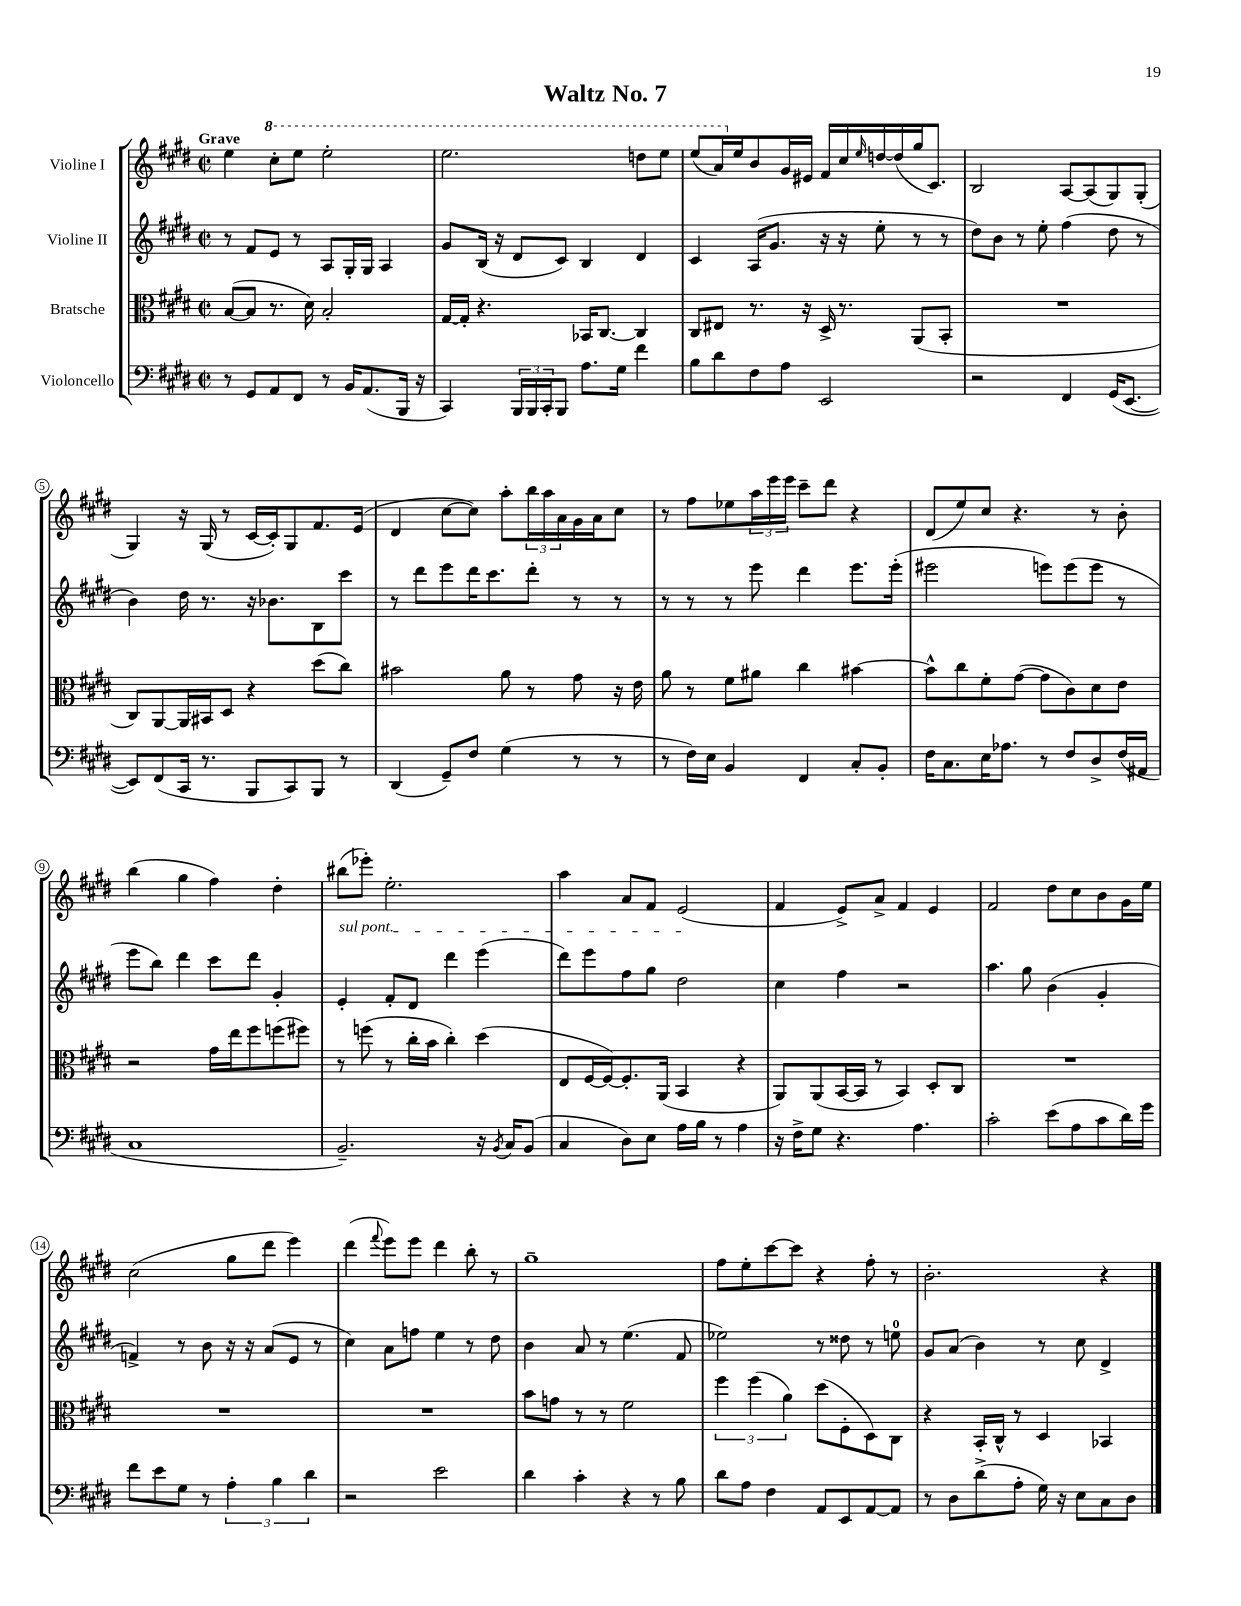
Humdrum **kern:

**kern	**kern	**kern	**kern
*staff4	*staff3	*staff2	*staff1
*clefF4	*clefC3	*clefG2	*clefG2
*k[f#c#g#d#]	*k[f#c#g#d#]	*k[f#c#g#d#]	*k[f#c#g#d#]
*M2/2	*M2/2	*M2/2	*M2/2
*met(c|)	*met(c|)	*met(c|)	*met(c|)
8r	([8B/L	8r	4ee\
8GG#/L	8B/]J	8f#/L	.
8AA/	8.r	8e/J	8ccc#'\L
8FF#/J	.	8r	8eee\J
.	16d#\)	.	.
8r	2B'/	8A/L	2eee'\
16BB/LK	.	16G#'/L	.
(8.AA/	.	16G#/JJ	.
.	.	4A/	.
16BBB/Jk	.	.	.
16r	.	.	.
=	=	=	=
4CC#/)	[16G#/LL	8g#/L	2.eee\
.	16G#'/]JJ	.	.
.	4.r	(16B/Jk	.
.	.	16r	.
24BBB/LL	.	8d#/L	.
24BBB/	.	.	.
24CC#'/J	.	.	.
8BBB/J	.	8c#/J)	.
8.A\L	16BB-/LK	4B/	.
.	[8.C#/J	.	.
16G#\Jk	.	.	.
4f#\	4C#/]	4d#/	8ddd\L
.	.	.	8eee\J
=	=	=	=
8B\L	8C#/L	4c#/	(8eee/L
8d#\	8E#/J	.	16aa/L)
.	.	.	16ee/J
8F#\	8.r	(16A/LK	8b/
.	.	8.g#/J	.
8A\J	.	.	16g#/L
.	16r	.	16e#/JJ
2EE/	16D#^/	16r	16f#/LL
.	8.r	16r	16cc#/
.	.	.	16qqee/
.	.	8ee'\	[16dd/
.	.	.	(16dd/]
.	(8AA/L	8r	16gg#/J
.	.	.	8.c#/J)
.	8BB'/J	8r	.
=	=	=	=
2r	1r	8dd#\L)	2B/
.	.	8b\J	.
.	.	8r	.
.	.	8ee'\	.
4FF#/	.	(4ff#\	[8A/L
.	.	.	(8A/]
(16GG#/LK	.	8dd#\	8G#/)
[8.EE/J	.	.	.
.	.	8r	(8G#'/J
=	=	=	=
8EE/]L)	8C#/L)	4b\)	4G#/)
(8FF#/	[8AA/	.	.
16CC#/Jk	16AA/]L	16dd#\	16r
8.r	16BB#/J	8.r	(16G#/
.	8D#/J	.	8r
8BBB/L	4r	16r	[16c#/LL
.	.	8.b-\L	16c#'/]J)
8CC#/)	.	.	8G#/
8BBB/J	(8dd#\L	8B\	8.f#/
8r	8cc#\J)	8ccc#\J	.
.	.	.	(16e/Jk
=	=	=	=
(4DD#/	2b#\	8r	4d#/
.	.	8ddd#\L	.
8GG#~/L)	.	8eee\	[8cc#\L
8F#/J	.	16ddd#\K	8cc#\]J)
.	.	8.ccc#\	.
(4G#\	8a\	.	8aa'\L
.	8r	8ddd#'\J	24bb\L
.	.	.	24aa\
.	.	.	24a\
8r	8g#\	8r	16g#\
.	.	.	16a\J
8r	16r	8r	8cc#\J
.	16e\	.	.
=	=	=	=
8r	8a\	8r	8r
16F#\LL)	8r	8r	8ff#\L
16E\JJ	.	.	.
4BB/	8f#\L	8r	8ee-\
.	8a#\J	8eee\	24aa\L
.	.	.	24eee\
.	.	.	24eee\JJ
4FF#/	4cc#\	4ddd#\	8ccc#~\L
.	.	.	8ddd#\J
8C#'/L	[4b#\	8.eee\L	4r
8BB'/J	.	.	.
.	.	(16eee'\Jk	.
=	=	=	=
16F#\LK	8b#^^\]L	2eee#\	(8d#/L
8.C#\	.	.	.
.	8cc#\	.	8ee/)
16E\K	8f#'\	.	8cc#/J
8.A-\J	.	.	.
.	([8g#\J	.	4.r
8r	8g#\]L	8eee\L)	.
8F#/L	8c#\)	(8eee\	.
8D#^/	8d#\	8eee\J	8r
(16F#/L	8e\J	8r	8b'\
16AA#/JJ	.	.	.
=	=	=	=
1C#	2r	8eee\L	(4bb\
.	.	8bb\J)	.
.	.	4ddd#\	4gg#\
.	16g#\LL	8ccc#\L	4ff#\)
.	16ee\J	.	.
.	8ff#\	8ddd#\J	.
.	(8ff\	4g#'/	4dd#'\
.	8ff#\J)	.	.
=	=	=	=
2.BB~/)	8r	4e'/	(8bb#\L
.	(8ff\	.	8eee-'\J)
.	8r	8f#'/L	2.ee'\
.	16cc#'\LL	8d#/J	.
.	16b\JJ	.	.
.	4cc#'\)	4ddd#\	.
16r	(4dd#\	(4eee\	.
8qBB/	.	.	.
16C#/LK	.	.	.
(8BB/J	.	.	.
=	=	=	=
4C#/	8E/L	8ddd#\L)	4aa\
.	[16F#/L	8eee\	.
.	16F#/_J)	.	.
8D#\L)	8.F#'/]	8ff#\	8a/L
8E\J	.	8gg#\J	8f#/J
.	(16AA/Jk	.	.
16A\LL	4BB/	2dd#\	(2e/
16B\JJ	.	.	.
8r	.	.	.
4A\	4r	.	.
=	=	=	=
16r	8AA/L)	4cc#\	4f#/
16F#^\LK	.	.	.
8G#\J	(8AA/	.	.
4.r	[16BB/L	4ff#\	8e^/L)
.	16BB/]JJ	.	.
.	8r	.	8a^/J
.	4BB/)	2r	4f#/
4.A\	.	.	.
.	8D#'/L	.	4e/
.	8C#/J	.	.
=	=	=	=
2c#'\	1r	4.aa\	2f#/
.	.	8gg#\	.
(8e\L	.	(4b\	8dd#\L
8A\	.	.	8cc#\
8c#\	.	4g#'/	8b\
16d#\L)	.	.	16g#\L
16g#\JJ	.	.	16ee\JJ
=	=	=	=
8f#\L	1r	4f^/)	(2cc#\
8e\	.	.	.
8G#\J	.	8r	.
8r	.	8b\	.
6A'\	.	16r	8gg#\L
.	.	16r	.
.	.	(8a/L	8ddd#\J
6B\	.	.	.
.	.	8e/J	4eee\)
6d#\	.	.	.
.	.	8r	.
=	=	=	=
2r	1r	4cc#\)	(4ddd#\
.	.	.	8qqfff#/
.	.	8a\L	8eee\L)
.	.	8ff\J	8eee\J
2e\	.	4ee\	4ddd#\
.	.	8r	8bb'\
.	.	8dd#\	8r
=	=	=	=
4d#\	8b\L	4b\	1gg#~
.	8g\J	.	.
4c#'\	8r	8a/	.
.	8r	8r	.
4r	2f#\	(4.ee\	.
8r	.	.	.
8B\	.	8f#/	.
=	=	=	=
8d#\L	6ff#\	2ee-\)	8ff#\L
8A\J	.	.	8ee'\
.	(6ff#\	.	.
4F#\	.	.	[8ccc#\
.	6a\)	.	.
.	.	.	8ccc#\]J
8AA/L	(8dd#\L	8r	4r
8EE/	8F#'\	8dd##\	.
[8AA/	8D#\)	8r	8ff#'\
8AA/]J	8C#\J	8ee\	8r
=	=	=	=
8r	4r	8g#/L	2.b'\
8D#\L	.	(8a/J	.
(8d#^\	16BB'/LL	4b\)	.
.	16C#^^/JJ	.	.
8A'\J	8r	.	.
16G#\)	4D#/	8r	.
16r	.	.	.
8E\L	.	8cc#\	.
8C#\	4BB-/	4d#^/	4r
8D#\J	.	.	.
==	==	==	==
*-	*-	*-	*-
